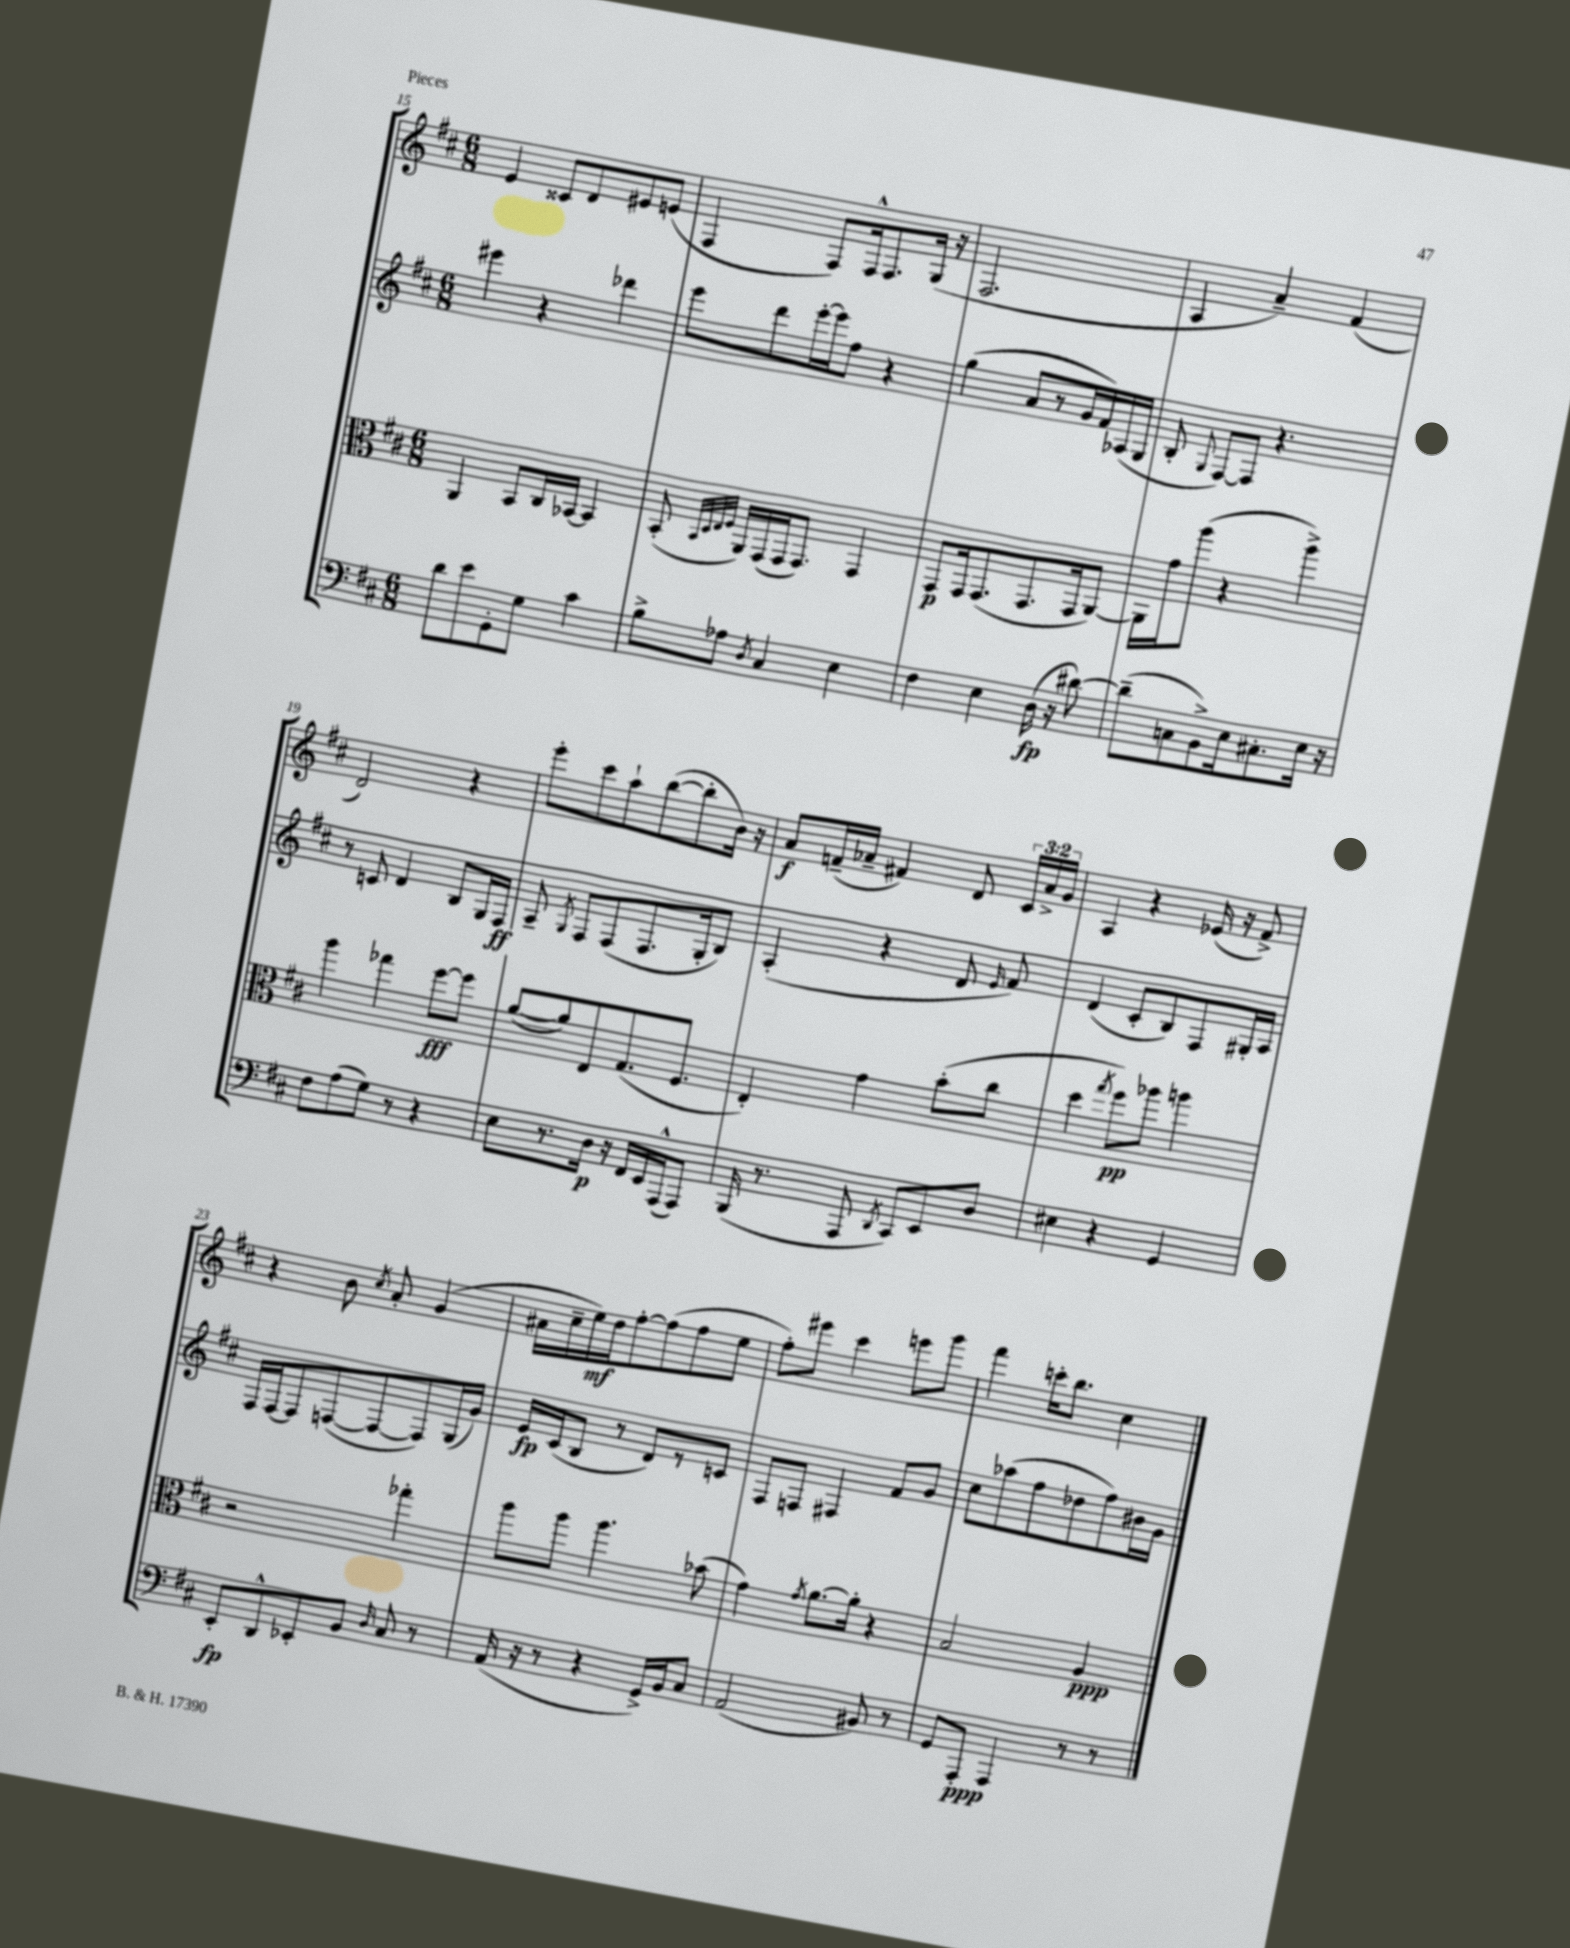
<<
\new StaffGroup <<
\new Staff = "s0" {
    \clef treble \key d \major \numericTimeSignature \time 6/8 \override Staff.TupletNumber.text = #tuplet-number::calc-fraction-text
    \autoBeamOff e'4 cisis'8[ d'8 eis'8 e'8]( |
    fis4 fis8[) fis16-^ fis8. g16]( r16 |
    fis2. |
    a4 a'4--) fis'4( |
    d'2) r4 |
    e'''8[-. cis'''8 a''8-! b''8~( b''8-. b'16]) r16 |
    a'8[\f f'16--( aes'16]-- fis'4) d'8 \tuplet 3/2 { cis'16[ aes'16-> g'16] } |
    a4 r4 ees'16( r16 fis'8->) |
    r4 b'8 \acciaccatura { cis''8 } a'8-. g'4( |
    ais'16[ cis''16-- e''16\mf) d''16 fis''8~-. fis''8( fis''8 e''8] |
    fis''8[-.) eis'''8] cis'''4 e'''8[ g'''8] |
    fis'''4 c'''16[-. b''8.] cis''4 \bar "|." |
}
\new Staff = "s1" {
    \clef treble \key d \major \numericTimeSignature \time 6/8
    \autoBeamOff eis'''4 r4 des'''4 |
    e'''8[ d'''8 e'''16~-. e'''16 fis''8] r4 |
    g''4( a'8[ r8 g'16 fis'16) aes16( g16] |
    b8-. \appoggiatura { g8 } fis8[~) fis8] r4. |
    r8 c'8 d'4 b8[ g16 fis16]\ff |
    a8-- \acciaccatura { g8 } fis8[ fis8( fis8. g16-. b8]) |
    a4-.( r4 d'8 \grace { e'16 } fis'8) |
    d'4( cis'8[-. b8) fis8 gis16-. a16] |
    fis16[ fis16~ fis8 f8~( f8~ f8) g16( g'16]) |
    e'16[\fp cis'16( b8] r8 d'8[) r8 c'8] |
    fis8[ f8] fis4 fis'8[ g'8] |
    cis''8[ aes''8( fis''8 des''8 fis''8) bis'16 g'16] \bar "|." |
}
\new Staff = "s2" {
    \clef alto \key d \major \numericTimeSignature \time 6/8
    \autoBeamOff a,4 b,8[ cis16 bes,16]~ bes,4 |
    b,8-.( \grace { b,32[ d32 e32 fis32] } a,16[) g,16( g,16 g,8.]) g,4 |
    g,8[\p g,16 g,8.( g,8. g,16 a,8]~) |
    a,16[ g'16 a''8]( r4 a''4->) |
    a''4 ges''4 fis''8[~\fff fis''8] |
    a'8[~( a'8) e8 g8.( fis8.] |
    e4-.) g'4 b'8[-.( cis''8] |
    d''4 \acciaccatura { g''8 } fis''8[\pp) aes''8] a''4 |
    r2 ges''4-. |
    a''8[ a''8] a''4. bes'8( |
    g'4) \acciaccatura { g'8 } a'8.[~ a'16]-. r4 |
    b2 a4\ppp \bar "|." |
}
\new Staff = "s3" {
    \clef bass \key d \major \numericTimeSignature \time 6/8
    \autoBeamOff d'8[ e'8 g,8-. g8] cis'4 |
    b8[-> aes8] \acciaccatura { d8 } cis4 e4 |
    fis4 e4 d16\fp( r16 dis'8~) |
    dis'8[--( c8 b,8->) e16 cis8.-. e16] r16 |
    fis8[ a8( g8]) r8 r4 |
    e8[ r8. d16]\p r16 fis,16[ e,16 a,,16-^( a,,8]) |
    b,,16( r8. a,,8 \acciaccatura { d,8 } cis,8[) e,8 d8] |
    eis4 r4 g,4 |
    e,8[-.\fp d,8-^ ees,8-. b,8] \grace { d16 } cis8 r8 |
    a,16( r16 r8 r4 g,16[->) b,16 cis8] |
    a,2( bis,8) r8 |
    g,8[ a,,8]-.\ppp a,,4 r8 r8 \bar "|." |
}
>>
>>
\layout { \context { \Score currentBarNumber = #15 } }
